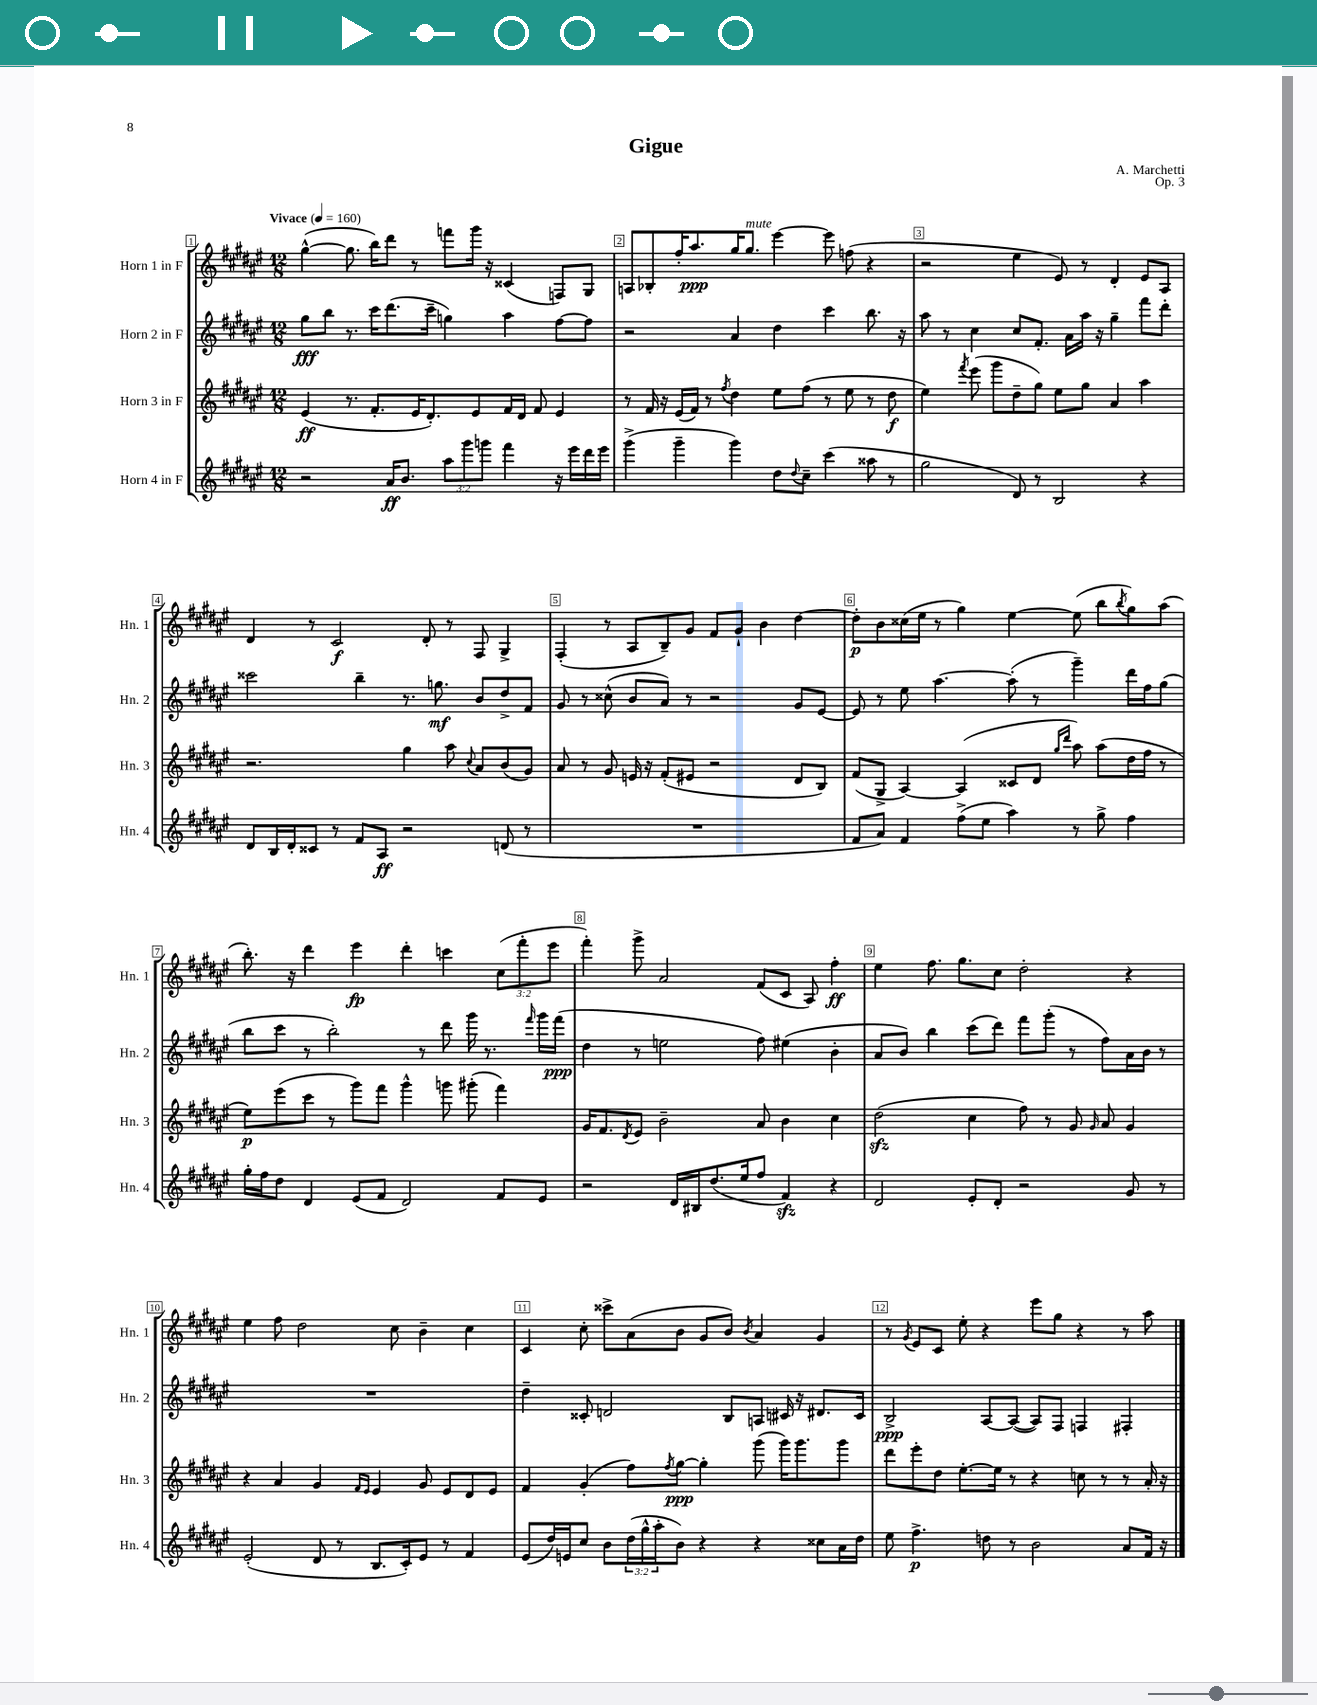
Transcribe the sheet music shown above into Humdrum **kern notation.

**kern	**kern	**kern	**kern
*staff4	*staff3	*staff2	*staff1
*clefG2	*clefG2	*clefG2	*clefG2
*k[f#c#g#d#a#e#]	*k[f#c#g#d#a#e#]	*k[f#c#g#d#a#e#]	*k[f#c#g#d#a#e#]
*M12/8	*M12/8	*M12/8	*M12/8
*MM160	*MM160	*MM160	*MM160
2r	(4e#	8gg#	([4gg#^^
.	.	8bb	.
.	8.r	8.r	8.gg#]
.	8.f#'	16ccc#	16bb)
16a#	.	(8.ddd#	8ddd#
8.b	.	.	.
.	16e#	.	8r
.	8.d#')	16ccc#~	.
12aa#	.	4gg)	8fff
12ggg#	.	.	.
.	8e#	.	16ggg#
12ggg	.	.	.
.	.	.	16r
4fff#	16f#	4aa#	(4c##
.	16d#	.	.
.	8f#	.	.
16r	4e#	[8ff#	8F)
16eee#	.	.	.
16ddd#	.	8ff#]	8G#
16eee#	.	.	.
=	=	=	=
(4ggg#^	8r	2r	8A
.	16f#	.	8B-'
.	16r	.	.
4ggg#~	(16e#	.	16ff#'
.	16f#)	.	8.aa#
.	8r	.	.
.	8qff#	.	.
4ggg#)	4dd#	4a#	16gg#
.	.	.	8.gg#
8dd#	8ee#	4dd#	[4eee#
8qqdd#	.	.	.
8cc#~	(8ff#	.	.
(4ccc#	8r	4ccc#	8eee#]
.	8ee#	.	(8ff
8aa##	8r	8.bb	4r
8r	8dd#	.	.
.	.	16r	.
=	=	=	=
2gg#	4ee#)	8aa#	2r
.	.	8r	.
.	8qfff#	.	.
.	(8eee#	4cc#	.
.	8ggg#	.	.
8d#)	8dd#~	8cc#	4ee#
8r	8gg#)	8.f#'	.
2B	8ee#	.	8e#)
.	.	16a#	.
.	8gg#	16aa#	8r
.	.	16r	.
.	4a#	4gg#~	4d#'
4r	4aa#	8fff#	8e#
.	.	8ddd#'	8A#
=	=	=	=
8d#	2.r	2ccc##	4d#
16B	.	.	.
16d#'	.	.	.
8c##	.	.	8r
8r	.	.	2c#
8f#	.	4bb~	.
8A#	.	.	.
2r	4gg#	8.r	.
.	.	.	8d#'
.	.	8.gg	.
.	8aa#	.	8r
.	8qqcc#	.	.
.	8a#	8b	8F#
(8d	(8b	8dd#^	4G#^
8r	8g#)	8f#	.
=	=	=	=
1.r	8a#	8g#	(4F#'
.	8r	8r	.
.	8g#	(8cc##^^	8r
.	16e	8b	8A#
.	16r	.	.
.	(8f#'	8a#)	8B~)
.	8e#	8r	8g#
.	2r	2r	8f#
.	.	.	8g#`
.	.	.	4b
.	8d#	8g#	[4dd#
.	8B)	[8e#	.
=	=	=	=
8f#	(8f#	8e#]	8dd#']
8a#)	8G#^	8r	8b
4f#	[4A#)	8ee#	(16cc##
.	.	.	16ee#
.	.	[4.aa#	8r
(8ff#^	(4A#]	.	4gg#)
8ee#	.	.	.
4aa#)	8c##	(8aa#']	[4ee#
.	8d#	8r	.
.	16qqgg#	.	.
.	16qqddd#	.	.
8r	8aa#)	4ggg#~)	(8ee#]
8gg#^	(8aa#	.	8bb
.	.	.	8qbb
4ff#	16dd#	16ddd#	8gg#)
.	16ff#	16ff#	.
.	8r	(8gg#	(8aa#
=	=	=	=
16gg#'	8ee#)	8bb	8.bb')
16ff#	.	.	.
8dd#	(8eee#	8ccc#	.
.	.	.	16r
4d#	8ccc#	8r	4ddd#
.	8r	2bb')	.
(8e#	8ggg#)	.	4eee#
8f#	8fff#	.	.
2d#)	4ggg#^^	.	4ddd#'
.	.	8r	.
.	8ggg	8ddd#	4ccc
.	(8ggg#'	16ggg#	.
.	.	8.r	.
8f#	4fff#)	.	(12cc#
.	.	.	12fff#'
.	.	16qqfff#	.
8e#	.	16ggg#	.
.	.	.	12eee#
.	.	(16fff#	.
=	=	=	=
2r	16g#	4dd#	4fff#')
.	8.f#	.	.
.	8qd#	.	.
.	8e#	8r	8ggg#^
.	2b~	2ee	2a#
16d#	.	.	.
16B#	.	.	.
(8.dd#	.	.	.
16ee#	.	.	.
8ff#	8a#	8ff#)	(8f#
4f#)	4b	(4ee#	8c#
.	.	.	8A#)
4r	4cc#	4b'	4ff#'
=	=	=	=
2d#	(2dd#	8a#	4ee#
.	.	8b)	.
.	.	4bb	8.ff#
.	.	.	8.gg#
8e#'	4cc#	(8ccc#	.
8d#'	.	8ddd#)	8cc#
2r	8ff#)	8fff#	2dd#'
.	8r	(8ggg#'	.
.	8g#	8r	.
.	16qqg#	.	.
.	8a#	8ff#)	.
8g#	4g#	16a#	4r
.	.	16b	.
8r	.	8r	.
=	=	=	=
(2e#'	4r	1.r	4ee#
.	4a#	.	8ff#
.	.	.	2dd#
8d#	4g#	.	.
8r	.	.	.
.	16qqf#	.	.
.	16qqe#	.	.
8.B	4e#	.	.
.	.	.	8cc#
16c#')	.	.	.
8e#	8g#	.	4b~
8r	8e#	.	.
4f#	8d#	.	4cc#
.	8e#	.	.
=	=	=	=
(8e#	4f#	4dd#~	4c#
16dd#)	.	.	.
16e	.	.	.
8cc#	(4g#'	8c##'	8cc#'
8b	.	2d	8ccc##^
(24dd#	8ff#)	.	(8a#
24gg#^^	.	.	.
24aa#'	.	.	.
.	8qff#	.	.
8b)	[8gg#	.	8b
4r	4gg#']	.	8g#
.	.	8B	8b)
.	.	.	8qb
4r	(8ggg#	8A	4a#
.	16ggg#)	16c#	.
.	8.ggg#	16r	.
8cc##	.	8.d#	4g#
16a#	8ggg#	.	.
16dd#	.	16c#	.
=	=	=	=
8ee#	8ddd#	2B^	8r
.	.	.	8qg#
4.ff#^	8eee#'	.	8e#
.	8dd#	.	8c#
.	[8.ee#'	.	8ee#'
8dd	.	[8A#	4r
.	16ee#]	.	.
8r	8r	(8A#_	.
2b	4r	8A#])	8eee#
.	.	8F#	8gg#
.	8cc	4F	4r
.	8r	.	.
8a#	8r	4F#'	8r
16f#	16a#'	.	8aa#
16r	16r	.	.
==	==	==	==
*-	*-	*-	*-
